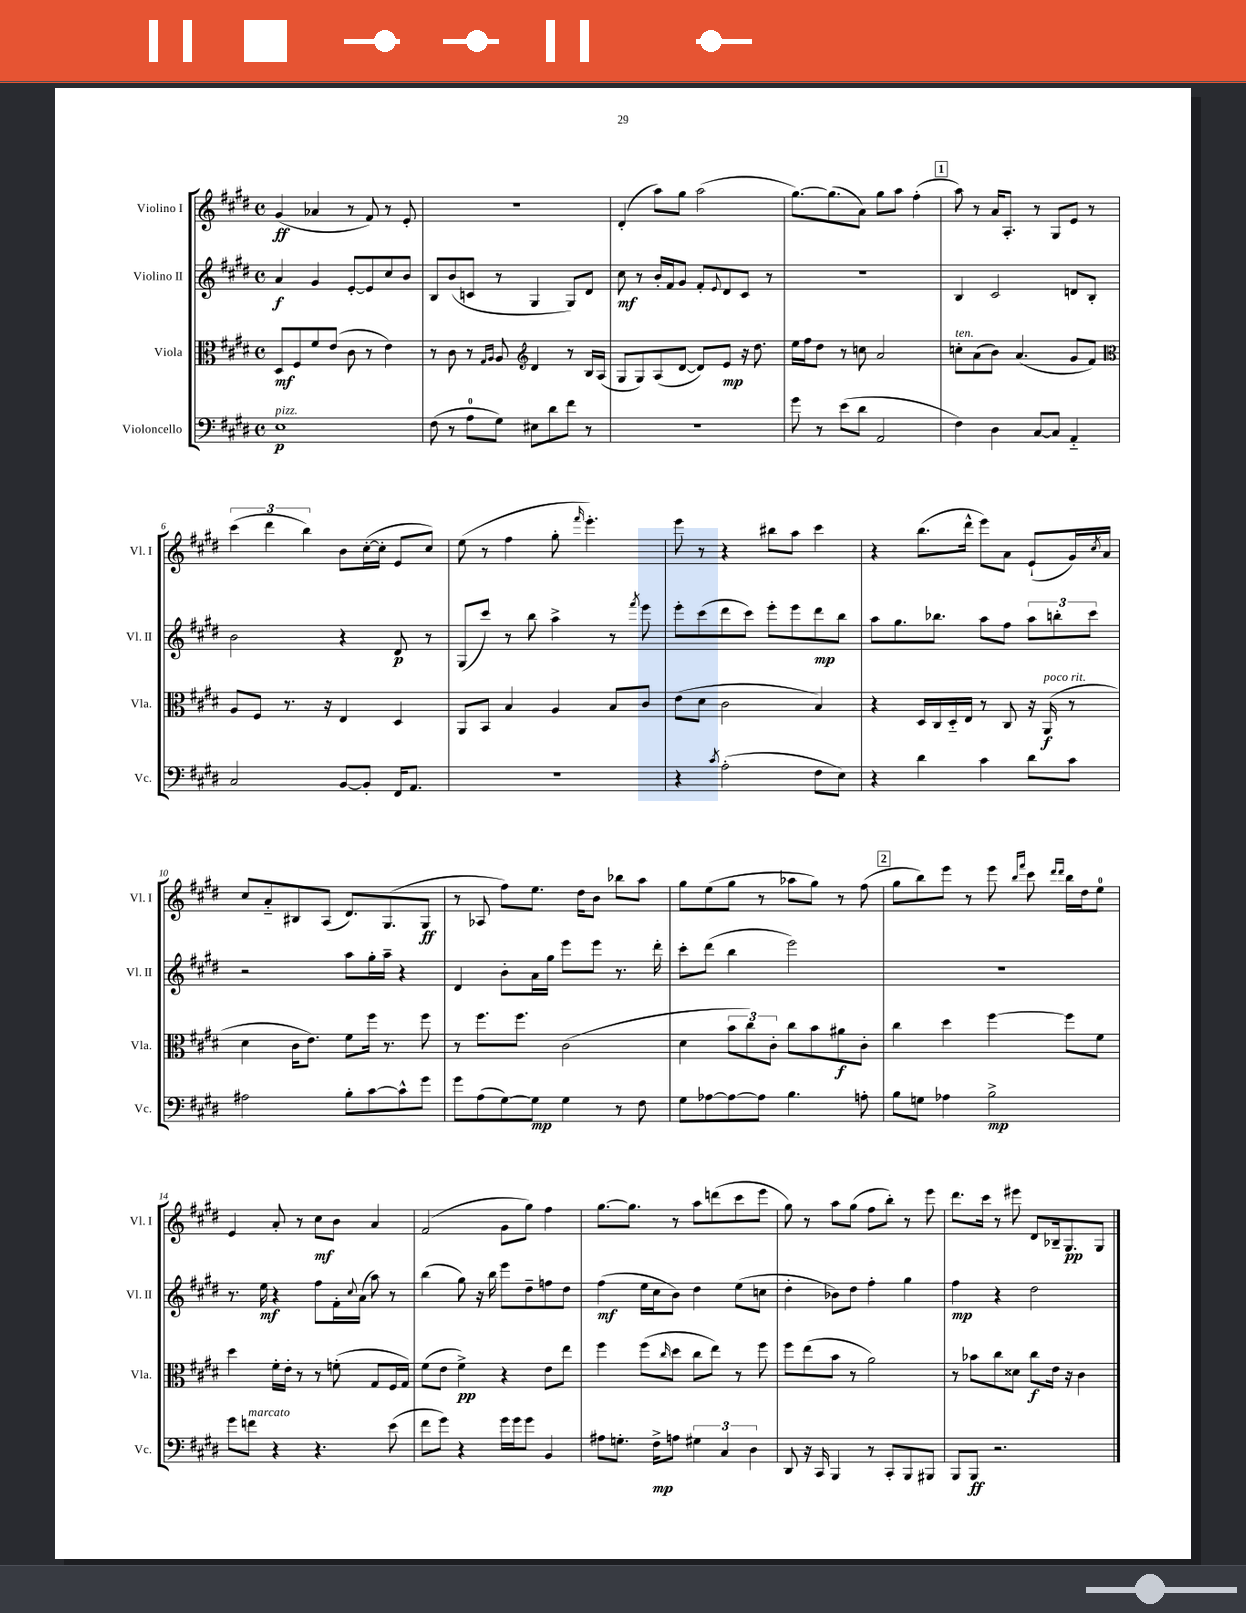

**kern	**kern	**kern	**kern
*staff4	*staff3	*staff2	*staff1
*clefF4	*clefC3	*clefG2	*clefG2
*k[f#c#g#d#]	*k[f#c#g#d#]	*k[f#c#g#d#]	*k[f#c#g#d#]
*M4/4	*M4/4	*M4/4	*M4/4
*met(c)	*met(c)	*met(c)	*met(c)
1E	8D#	4a	(4g#
.	8F#	.	.
.	8f#	4g#	4a-
.	(8e	.	.
.	8c#	[8e'	8r
.	8r	8e]	8f#)
.	4e)	8cc#	8r
.	.	8b	8e'
=	=	=	=
(8F#	8r	8B	1r
8r	8c#	(8b	.
8A	8r	8c	.
.	16qqG#	.	.
.	16qqA	.	.
8G#)	8A	8r	.
*	*clefG2	*	*
8E#	4d#	4G#	.
8d#	.	.	.
8f#	8r	8G#)	.
8r	16B	8d#	.
.	(16A	.	.
=	=	=	=
1r	8G#	8cc#	(4d#'
.	8G#)	8r	.
.	(8A	16b'	8aa)
.	.	16f#	.
.	[8d#	8g#	8gg#
.	8d#])	8f#'	(2aa
.	.	8qqe	.
.	8e	8d#	.
.	16r	8c#	.
.	8.dd#	.	.
.	.	8r	.
=	=	=	=
8g#	16ee	1r	[8.gg#)
.	16ff#	.	.
8r	8dd#	.	.
.	.	.	(8.gg#]
(8e	8r	.	.
8d#	8cc	.	8a)
2AA	2a	.	8gg#
.	.	.	8aa
.	.	.	(4ff#'
=	=	=	=
4F#)	8cc'	4B	8aa)
.	(8a	.	8r
4D#	8b)	2c#	16a
.	.	.	8.A'
.	(4.a	.	.
[8C#	.	.	8r
8C#]	.	.	8G#
4AA'~	8g#	8d	8e
.	8f#)	8B'	8r
=	=	=	=
*	*clefC3	*	*
2C#	8A	2b	(6ccc#
.	8F#	.	.
.	.	.	6ddd#
.	8.r	.	.
.	.	.	6bb)
.	16r	.	.
[8BB	4E	4r	8b
8BB']	.	.	([16cc#'
.	.	.	16cc#']
16FF#	4D#	8d#	8e
8.AA	.	.	.
.	.	8r	8cc#)
=	=	=	=
1r	8AA	(8G#	(8ee
.	8BB	8ccc#)	8r
.	4B	8r	4ff#
.	.	8bb	.
.	4A	4aa^	8gg#'
.	.	.	16qqfff#
.	.	.	4.eee')
.	8B	8r	.
.	.	8qfff#	.
.	8c#	8eee	.
=	=	=	=
4r	(8e	8eee'	8eee
.	8d#	(8ccc#	8r
8qc#	.	.	.
(2A'	2c#	8ddd#	4r
.	.	8ccc#)	.
.	.	8eee'	8bb#
.	.	8eee	8aa
8F#	4B)	8ddd#	4ccc#
8E)	.	8bb	.
=	=	=	=
4r	4r	8aa	4r
.	.	8.gg#	.
4d#	16D#	.	(8.bb
.	16C#	8.bb-	.
.	16D#'~	.	.
.	16E	.	16ddd#^^
4c#	8r	8aa	8eee)
.	8C#	8ff#	8a
8d#	16r	12aa	(8e`
.	(16AA	.	.
.	.	12bb'	.
8c#	8r	.	16g#)
.	.	12ccc#	.
.	.	.	8qcc#
.	.	.	16a
=	=	=	=
2A#	4d#	2r	8cc#
.	.	.	8a'~
.	16c#	.	8B#
.	8.e)	.	.
.	.	.	(8A
8B'	8f#	8aa	8.d#)
[8c#	16ff#	16gg#'	.
.	8.r	16aa~	(8.G#
8c#^^]	.	4r	.
8g#	8ff#	.	8G#
=	=	=	=
8g#	8r	4d#	8r
(8A	8.ff#	.	8A-
[8G#)	.	8b'	8ff#)
.	8.ff#	.	.
8G#]	.	16a	8.ee
.	.	16gg#	.
4G#	(2c#	8eee	.
.	.	.	16dd#
.	.	8eee	8b
8r	.	8.r	8bb-
8F#	.	.	8aa
.	.	16ddd#'	.
=	=	=	=
8G#	4d#	8ccc#'	8gg#
[8A-	.	(8ddd#	(8ee
8A-_	12b	4bb	8gg#
.	12cc#)	.	.
8A-]	.	.	8r
.	12c#'	.	.
4.B	8cc#	2eee)	8aa-
.	8b	.	8gg#)
.	8a#	.	8r
8A'	8c#'	.	(8ff#
=	=	=	=
8B	4cc#	1r	8gg#
8G	.	.	8bb)
4A-	4dd#	.	8eee
.	.	.	8r
2B^	[4ff#	.	8eee
.	.	.	16qqbb
.	.	.	16qqfff#
.	.	.	8ccc#
.	.	.	16qqddd#
.	.	.	16qqddd#
.	8ff#]	.	16bb
.	.	.	16dd#
.	8f#	.	8ee
=	=	=	=
8g#	4dd#	8.r	4e
8f	.	.	.
.	.	16ee	.
4r	16f#'	4r	8a'
.	16e'	.	.
.	8r	.	8r
4.r	8r	8ff#	8cc#
.	(8f'	16f#'	8b
.	.	8qqcc#	.
.	.	(16a	.
.	8G#	8aa)	4a
(8e	16F#	8r	.
.	16G#)	.	.
=	=	=	=
8f#	(8f#	(4bb	(2f#
8g#)	8e	.	.
4r	4f#^)	8gg#)	.
.	.	16r	.
.	.	16bb	.
16g#	4r	8eee	8g#
16g#	.	.	.
8g#	.	8dd#~	8gg#)
4BB	8e	8ff	4ff#
.	8ee	8dd#	.
=	=	=	=
8A#	4ff#	(4ff#	[8.gg#
8.G'	.	.	.
.	.	.	8.gg#]
.	(8ff#	16ee	.
16F#^	.	16cc#	.
.	16qqcc#	.	.
8A	8dd#	8b)	8r
6G#	8cc#	4dd#	8aa
.	8ee)	.	(8ddd
6C#	.	.	.
.	8r	(8ee	8ccc#
6D#	.	.	.
.	8ff#	8cc	8eee
=	=	=	=
8DD#	8ff#	4dd#'	8gg#)
16r	(8ee	.	8r
16CC#	.	.	.
4BBB	8b	8b-)	8aa
.	8r	8dd#	(8gg#
8r	2a)	4ff#'	8ff#
8CC#'	.	.	8bb')
8BBB	.	4gg#	8r
8BBB#	.	.	8eee
=	=	=	=
8BBB	8r	4ff#	8.ddd#
8BBB	8b-	.	.
.	.	.	16ccc#
2.r	8cc#	4r	8r
.	8d##	.	8eee#
.	8cc#	2dd#	8d#
.	16e	.	16B-~
.	16r	.	8.G#
.	4c#	.	.
.	.	.	8G#
==	==	==	==
*-	*-	*-	*-
